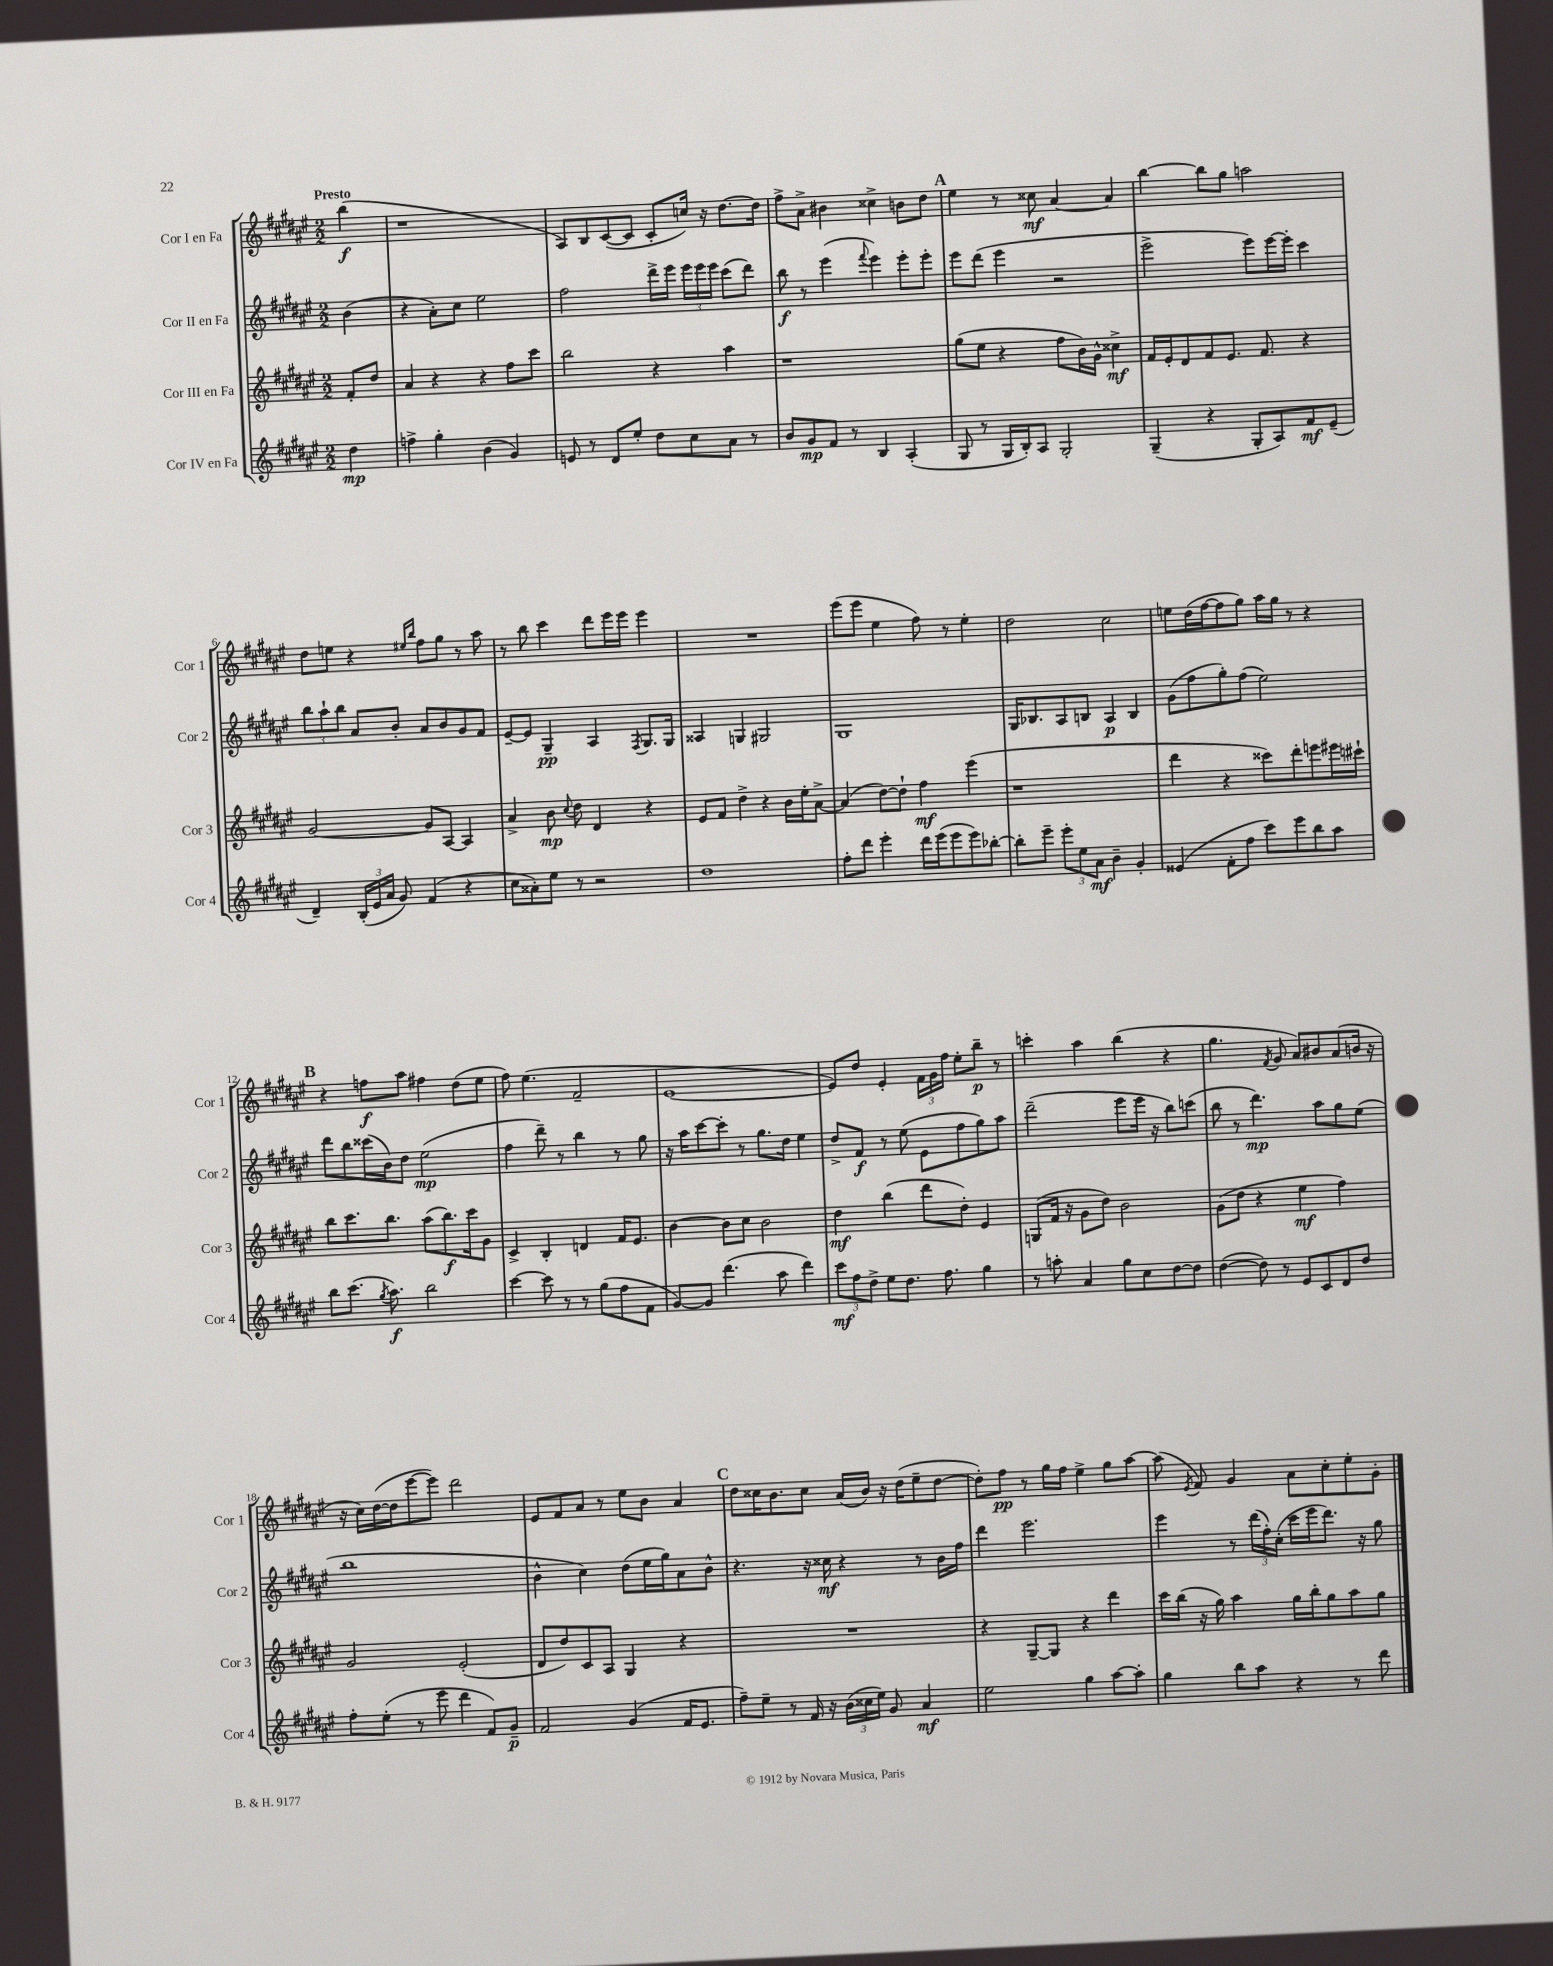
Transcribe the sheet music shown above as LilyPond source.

<<
\new StaffGroup <<
\new Staff = "s0" \with { instrumentName = "Cor I en Fa" shortInstrumentName = "Cor 1" } {
    \clef treble \key fis \major \numericTimeSignature \time 2/2 \partial 4 \tempo "Presto"
    \autoBeamOff b''4\f( |
    r1 |
    ais8[) b8 cis'8~( cis'8] cis'8[-. c''16]) r16 dis''8.[~ dis''16] |
    fis''8[-> ais'8]-> bis'4 cisis''4-> b'8[ dis''8] |
    \mark \markup { \bold "A" } eis''4 r8 cisis''8\mf ais'4~ ais'4 |
    b''4~ b''8[ gis''8] a''2 |
    dis''8[ e''8] r4 \grace { eis''16[ b''16] } fis''8[ gis''8] r8 ais''8 |
    r8 b''8 cis'''4 dis'''8[ eis'''16 eis'''16] eis'''4 |
    R1 |
    eis'''8[( eis'''8] eis''4 fis''8) r8 eis''4-. |
    dis''2 cis''2 |
    e''8[ dis''16( fis''16~ fis''8 gis''8]) ais''16[ gis''16] r8 r4 |
    \mark \markup { \bold "B" } r4 f''8[\f ais''8] fis''4 dis''8[( eis''8] |
    fis''8) eis''4.( fis'2-- |
    eis'1~ |
    eis'8[) dis''8] eis'4-. \tuplet 3/2 { fis'16[ gis'16 fis''16] } eis''8[-. b''8]--\p r8 |
    c'''4-. ais''4 b''4( r4 |
    gis''4. \acciaccatura { fis'8 } gis'8 ais'8[) bis'8 ais'8( b'16] r16 |
    r16 cis''16[) dis''16~( dis''16 eis'''8~ eis'''8]) dis'''2 |
    eis'8[ fis'8 ais'8] r8 eis''8[ b'8] ais'4 |
    \mark \markup { \bold "C" } dis''8[ cisis''16 b'8. cisis''8] ais'16[( b'16]) r16 dis''16[( eis''8-- dis''8]~ |
    dis''8[-.) fis''8]\pp r8 gis''16[ fis''16] eis''4-> gis''8[ ais''8]~ |
    ais''8( \acciaccatura { eis'8 } fis'8) gis'4 ais'8[ cis''8-. eis''8-. gis'8]-. \bar "|." |
}
\new Staff = "s1" \with { instrumentName = "Cor II en Fa" shortInstrumentName = "Cor 2" } {
    \clef treble \key fis \major \numericTimeSignature \time 2/2 \partial 4
    \autoBeamOff b'4( |
    r4 ais'8[-.) cis''8] eis''2 |
    fis''2 dis'''16[-> eis'''16] \tuplet 3/2 { eis'''16[ eis'''16 eis'''16] } cis'''8[( dis'''8]) |
    b''8\f r8 eis'''4( \appoggiatura { fis'''8 } eis'''4) eis'''8[-. eis'''8]-. |
    \mark \markup { \bold "A" } eis'''8[ dis'''8]( eis'''4 r2 |
    eis'''2-> eis'''8[) eis'''16~ eis'''16]-. cis'''4 |
    \tuplet 3/2 { b''8[ ais''8-! b''8] } ais'8[ b'8]-. ais'8[ b'8 gis'8 fis'8] |
    eis'8[~-- eis'8] gis4--\pp ais4 \acciaccatura { fis8 } gis8.[ gis16] |
    aisis4 g4 gis2 |
    gis1 |
    gis16[ bes8. ais8 b8] ais4\p b4 |
    gis'8[( fis''8 gis''8-.) fis''8]( eis''2) |
    \mark \markup { \bold "B" } dis'''8[ b''8 cisis'''16( b'16) dis''8] eis''2\mp( |
    fis''4 dis'''8--) r8 b''4 r8 gis''8 |
    r16 ais''16[ cis'''8~ cis'''8]-. r8 gis''8.[ dis''16] eis''4 |
    dis''8[-> fis'8]\f r8 eis''8( eis'8[ fis''8 gis''8) ais''8] |
    dis'''2--( eis'''8[ eis'''16] r16 b''8[) c'''8]( |
    b''8 r8 dis'''4.\mp) ais''8[ gis''8 eis''8]( |
    b''1 |
    b'4-^ cis''4) dis''8[( eis''16 gis''16) ais'8 b'8]-^ |
    \mark \markup { \bold "C" } r4. r16 cisis''16\mf r4 r8 b'16[ fis''16] |
    dis'''4 eis'''2. |
    eis'''4 r8 \tuplet 3/2 { dis'''16[( fis''16-.) cis''16]-.( } cis'''16[ eis'''16 dis'''8.]) r16 gis''8 \bar "|." |
}
\new Staff = "s2" \with { instrumentName = "Cor III en Fa" shortInstrumentName = "Cor 3" } {
    \clef treble \key fis \major \numericTimeSignature \time 2/2 \partial 4
    \autoBeamOff fis'8[-. dis''8] |
    ais'4 r4 r4 fis''8[ cis'''8] |
    b''2 r4 ais''4 |
    r1 |
    \mark \markup { \bold "A" } gis''8[( eis''8] r4 fis''8[ b'16) gis'16]-^ cisis''4->\mf |
    fis'16[ eis'16-. dis'8 fis'8 eis'8.] fis'8. r4 |
    gis'2~ gis'8[ ais8]~ ais4 |
    ais'4-> b'8\mp \appoggiatura { cis''8 } dis''8 dis'4 r4 |
    eis'8[ fis'8] dis''4-> r4 b'16[ eis''16-. ais'8]~-> |
    ais'4( dis''8[~) dis''8]-! fis''4\mf eis'''4( |
    r1 |
    dis'''4 r4 cisis'''8[) dis'''8-. e'''8 eis'''16 cis'''16]-! |
    \mark \markup { \bold "B" } b''8[ cis'''8. b''8.] ais''8[( b''8.\f) cis'''16 gis'8] |
    cis'4-> b4-. d'4 fis'16[ eis'8.] |
    b'4~ b'8[ cis''8] b'2 |
    dis''4\mf b''4( dis'''8[ dis''8]-.) eis'4 |
    g8[( fis'16] r16 gis'8[ dis''8]) b'2 |
    gis'8[( dis''8] r4 eis''4\mf fis''4) |
    gis'2 eis'2-.( |
    dis'8[ dis''8) cis'8 ais8] gis4 r4 |
    \mark \markup { \bold "C" } R1 |
    r4 gis8[~-- gis8] r4 dis'''4 |
    cis'''16[ b''16]( r16 gis''16) ais''4 gis''16[ b''16-. gis''8 ais''8 gis''8] \bar "|." |
}
\new Staff = "s3" \with { instrumentName = "Cor IV en Fa" shortInstrumentName = "Cor 4" } {
    \clef treble \key fis \major \numericTimeSignature \time 2/2 \partial 4
    \autoBeamOff dis''4\mp |
    f''4-> gis''4-. b'4( gis'4) |
    e'8 r8 dis'8[ eis''8]-. dis''8[ cis''8 ais'8] r8 |
    b'8[ gis'8\mp fis'8] r8 b4 ais4-.( |
    \mark \markup { \bold "A" } gis8 r8 gis16[ b16-.) ais8] gis2-. |
    gis4--( r4 gis8[-. ais8) fis'8\mf eis'8]--( |
    dis'4--) \tuplet 3/2 { b16[-.( eis'16 ais'16] } gis'8) fis'4( r4 |
    cis''8[ aisis'8-.) eis''8] r8 r2 |
    dis''1 |
    fis''8[-. dis'''8] eis'''4-. dis'''16[ eis'''16( eis'''8 eis'''8) bes''8]~-. |
    bes''8[-. eis'''8]-- \tuplet 3/2 { eis'''8[-. eis''8 ais'8]\mf } b'4-- gis'4-. |
    eisis'4( fis'8[-. fis''8] cis'''8[) eis'''8 b''8 ais''8] |
    \mark \markup { \bold "B" } b''8[ cis'''8.]( \acciaccatura { gis''8 } ais''8.\f) b''2 |
    cis'''4~ cis'''8 r8 r8 gis''8[( fis''8 fis'8] |
    gis'8[~) gis'8] dis'''4.( ais''8 dis'''4) |
    \tuplet 3/2 { cis'''8[\mf fis''8 dis''8]-> } eis''8[ dis''8.] fis''8. gis''4 |
    r8 a''8-. ais'4 gis''8[ cis''8 dis''8~ dis''8] |
    dis''4~( dis''8) r8 eis'8[ cis'8 dis'8 dis''8] |
    fis''8[-. eis''8]-.( r8 eis'''8 dis'''4 fis'8[) gis'8]--\p |
    fis'2 gis'4( fis'16[ eis'8.] |
    \mark \markup { \bold "C" } fis''8[--) eis''8]-- r8 fis'16 r16 \tuplet 3/2 { b'16[( cisis''16 eis''16]) } gis'8 ais'4\mf |
    eis''2 gis''4 ais''8[~ ais''8]-. |
    gis''4 b''8[ ais''8] r4 r8 dis'''8 \bar "|." |
}
>>
>>
